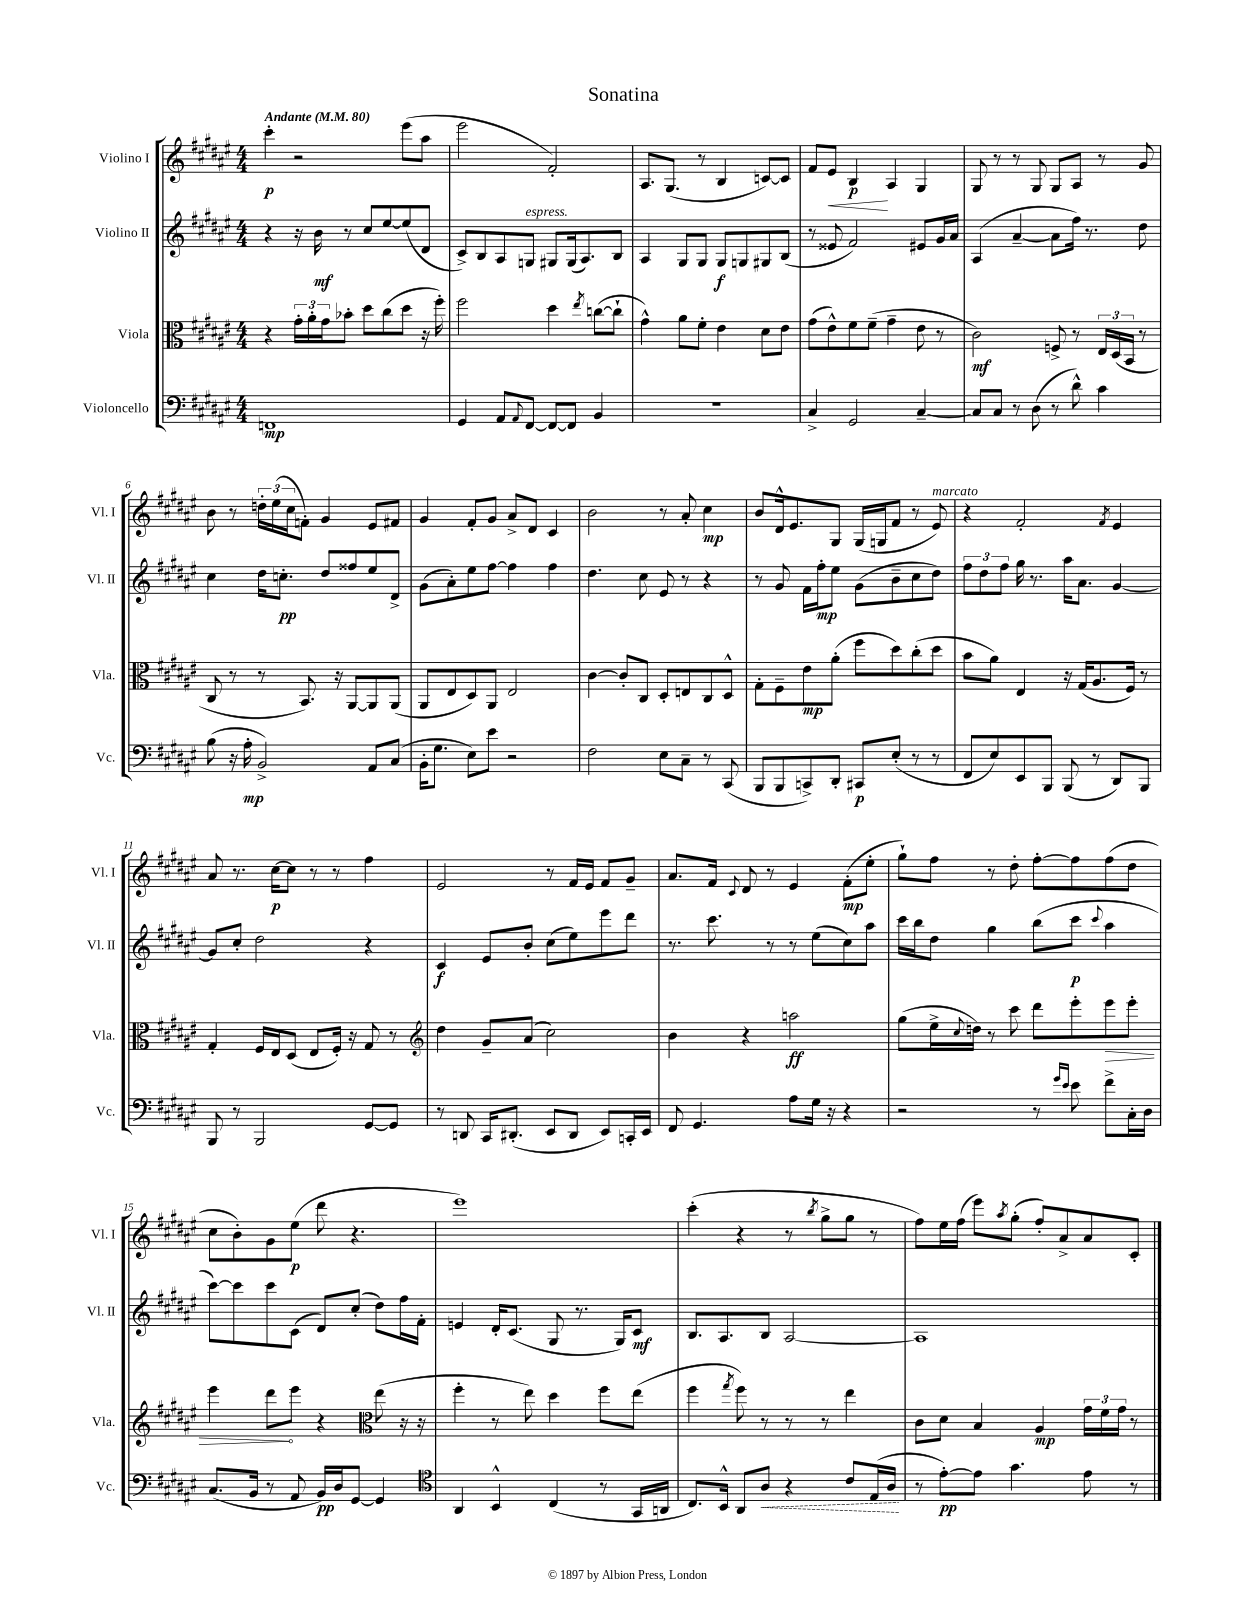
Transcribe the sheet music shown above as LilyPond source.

\header { title = "Sonatina" }
<<
\new StaffGroup <<
\new Staff = "s0" \with { instrumentName = "Violino I" shortInstrumentName = "Vl. I" } {
    \clef treble \key fis \major \numericTimeSignature \time 4/4 \tempo "Andante" 4 = 80
    cis'''4-.\p r2 eis'''8( ais''8 |
    eis'''2 fis'2-.) |
    ais8. gis8.( r8 b4 c'8~) c'8 |
    fis'8 eis'8\< b4\p\! ais4 gis4 |
    gis8 r8 r8 gis8 gis8 ais8 r8 gis'8 |
    b'8 r8 \tuplet 3/2 { d''16-. eis''16( cis''16 } f'8-.) gis'4 eis'8 fis'8 |
    gis'4 fis'8-. gis'8 ais'8-> dis'8 cis'4 |
    b'2 r8 ais'8-. cis''4\mp |
    b'8 dis'16-^ eis'8. gis8 gis16( g16 fis'8 r8 eis'8^\markup { \italic "marcato" }) |
    r4 fis'2-. \acciaccatura { fis'8 } eis'4 |
    ais'8 r8. cis''16~\p cis''8 r8 r8 fis''4 |
    eis'2 r8 fis'16 eis'16 fis'8 gis'8-- |
    ais'8. fis'16 \appoggiatura { cis'8 } dis'8 r8 eis'4 fis'8-.\mp( eis''8-. |
    gis''8-!) fis''8 r8 dis''8-. fis''8~-. fis''8 fis''8( dis''8 |
    cis''8 b'8-.) gis'8 eis''8\p( dis'''8 r4. |
    eis'''1) |
    cis'''4-.( r4 r8 \acciaccatura { b''8 } gis''8-> gis''8 r8 |
    fis''8) eis''16 fis''16( eis'''8) \acciaccatura { ais''8 } gis''8-.( fis''8-.) ais'8-> ais'8 cis'8-. \bar "|." |
}
\new Staff = "s1" \with { instrumentName = "Violino II" shortInstrumentName = "Vl. II" } {
    \clef treble \key fis \major \numericTimeSignature \time 4/4
    r4 r16 b'16\mf r8 cis''8 eis''8~ eis''8( dis'8 |
    cis'8->) b8 ais8 g8^\markup { \italic "espress." } gis8 gis16( ais8.) b8 |
    ais4 gis8 gis8 gis8\f g8 gis8 b8( |
    r8 eisis'8 fis'2) eis'8 gis'16 ais'16 |
    ais4( ais'4~-- ais'8 fis''16) r8. dis''8 |
    cis''4 dis''16 c''8.-.\pp dis''8 fisis''8 eis''8 dis'8-> |
    gis'8( ais'8-.) eis''8 fis''8~ fis''4 fis''4 |
    dis''4. cis''8 eis'8 r8 r4 |
    r8 gis'8 fis'16 fis''16-.\mp eis''8 gis'8( b'8-- cis''8 dis''8) |
    \tuplet 3/2 { fis''8 dis''8 fis''8 } gis''16 r8. ais''16 ais'8. gis'4~ |
    gis'8 cis''8-. dis''2 r4 |
    cis'4\f eis'8 b'8-. cis''8( eis''8) eis'''8 dis'''8 |
    r8. cis'''8. r8 r8 eis''8( cis''8) ais''8 |
    cis'''16 b''16 dis''8 gis''4 b''8( cis'''8\p \appoggiatura { cis'''8 } ais''4 |
    cis'''8~) cis'''8 cis'''8 cis'8( dis'8) cis''8-.( dis''8) fis''16 fis'16-. |
    e'4 dis'16-. cis'8.( gis8 r8. gis16) cis'8\mf |
    b8. ais8. b8 ais2~ |
    ais1 \bar "|." |
}
\new Staff = "s2" \with { instrumentName = "Viola" shortInstrumentName = "Vla." } {
    \clef alto \key fis \major \numericTimeSignature \time 4/4
    r4 \tuplet 3/2 { gis'16-. ais'16-. gis'16 } bes'8-. dis''8 cis''8( dis''8 r16 fis''16-.) |
    fis''2 dis''4 \acciaccatura { eis''8 } c''8~( c''8-! |
    gis'4-^) ais'8 fis'8-. eis'4 dis'8 eis'8 |
    gis'8( eis'8-^) fis'8 fis'8--( gis'4-- eis'8 r8 |
    cis'2\mf) f8-> r8 \tuplet 3/2 { eis16 dis16( b,16 } r8 |
    cis8 r8 r8 b,8.) r16 ais,8~ ais,8 ais,8( |
    ais,8 eis8 dis8) ais,8 eis2 |
    cis'4~ cis'8-. cis8 dis8-. e8 cis8 dis8-^ |
    gis8-. fis8-- eis'8\mp ais'8-.( fis''8 dis''8) cis''8-.( dis''8 |
    b'8 ais'8) eis4 r16 gis16( ais8. fis16) r8 |
    gis4-. fis16 eis16 dis8( eis8 fis16-.) r16 gis8 r8 |
    \clef treble dis''4 gis'8-- ais'8( cis''2) |
    b'4 r4 a''2\ff |
    gis''8( eis''16-> \appoggiatura { cis''8 } d''16) r8 cis'''8 dis'''8 eis'''8-. \once \override Hairpin.circled-tip = ##t eis'''8\> eis'''8-. |
    eis'''4 dis'''8\! eis'''8 r4 \clef alto eis''8( r16 r16 |
    fis''4-. r8 eis''8) dis''4 fis''8 eis''8( |
    fis''4 \acciaccatura { gis''8 } fis''8) r8 r8 r8 eis''4 |
    cis'8 dis'8 b4 ais4\mp \tuplet 3/2 { gis'16 fis'16 gis'16 } r8 \bar "|." |
}
\new Staff = "s3" \with { instrumentName = "Violoncello" shortInstrumentName = "Vc." } {
    \clef bass \key fis \major \numericTimeSignature \time 4/4
    f,1\mp |
    gis,4 ais,8 \appoggiatura { ais,8 } fis,8~ fis,8~ fis,8 b,4 |
    R1 |
    cis4-> gis,2 cis4~-- |
    cis8 cis8 r8 dis8( r8 dis'8-^) cis'4 |
    b8( r16 ais16-.\mp b,2->) ais,8 cis8( |
    b,16-. gis8. eis8) eis'8 r2 |
    fis2 eis8 cis8-- r8 cis,8( |
    b,,8 b,,8 c,8->) dis,8-. cis,8\p eis8-.( r8 r8 |
    fis,8 eis8) eis,8 b,,8 b,,8( r8 dis,8) b,,8 |
    b,,8 r8 b,,2 gis,8~ gis,8 |
    r8 d,8 cis,16 dis,8.-.( eis,8 dis,8 eis,8) c,16-. eis,16 |
    fis,8 gis,4. ais8 gis16 r16 r4 |
    r2 r8 \grace { gis'16 eis'16 } eis'8 fis'8-> cis16-. dis16 |
    cis8.( b,16 r8 ais,8 b,16\pp) dis16 gis,8~ gis,4 |
    \clef tenor ais,4 b,4-^ cis4( r8 gis,16 a,16 |
    cis8.) b,16-^ ais,8 \once \override Hairpin.style = #'dashed-line ais8\< r4 cis'8 eis16( ais16\! |
    r8 eis'8~-.\pp) eis'8 gis'4. eis'8 r8 \bar "|." |
}
>>
>>
